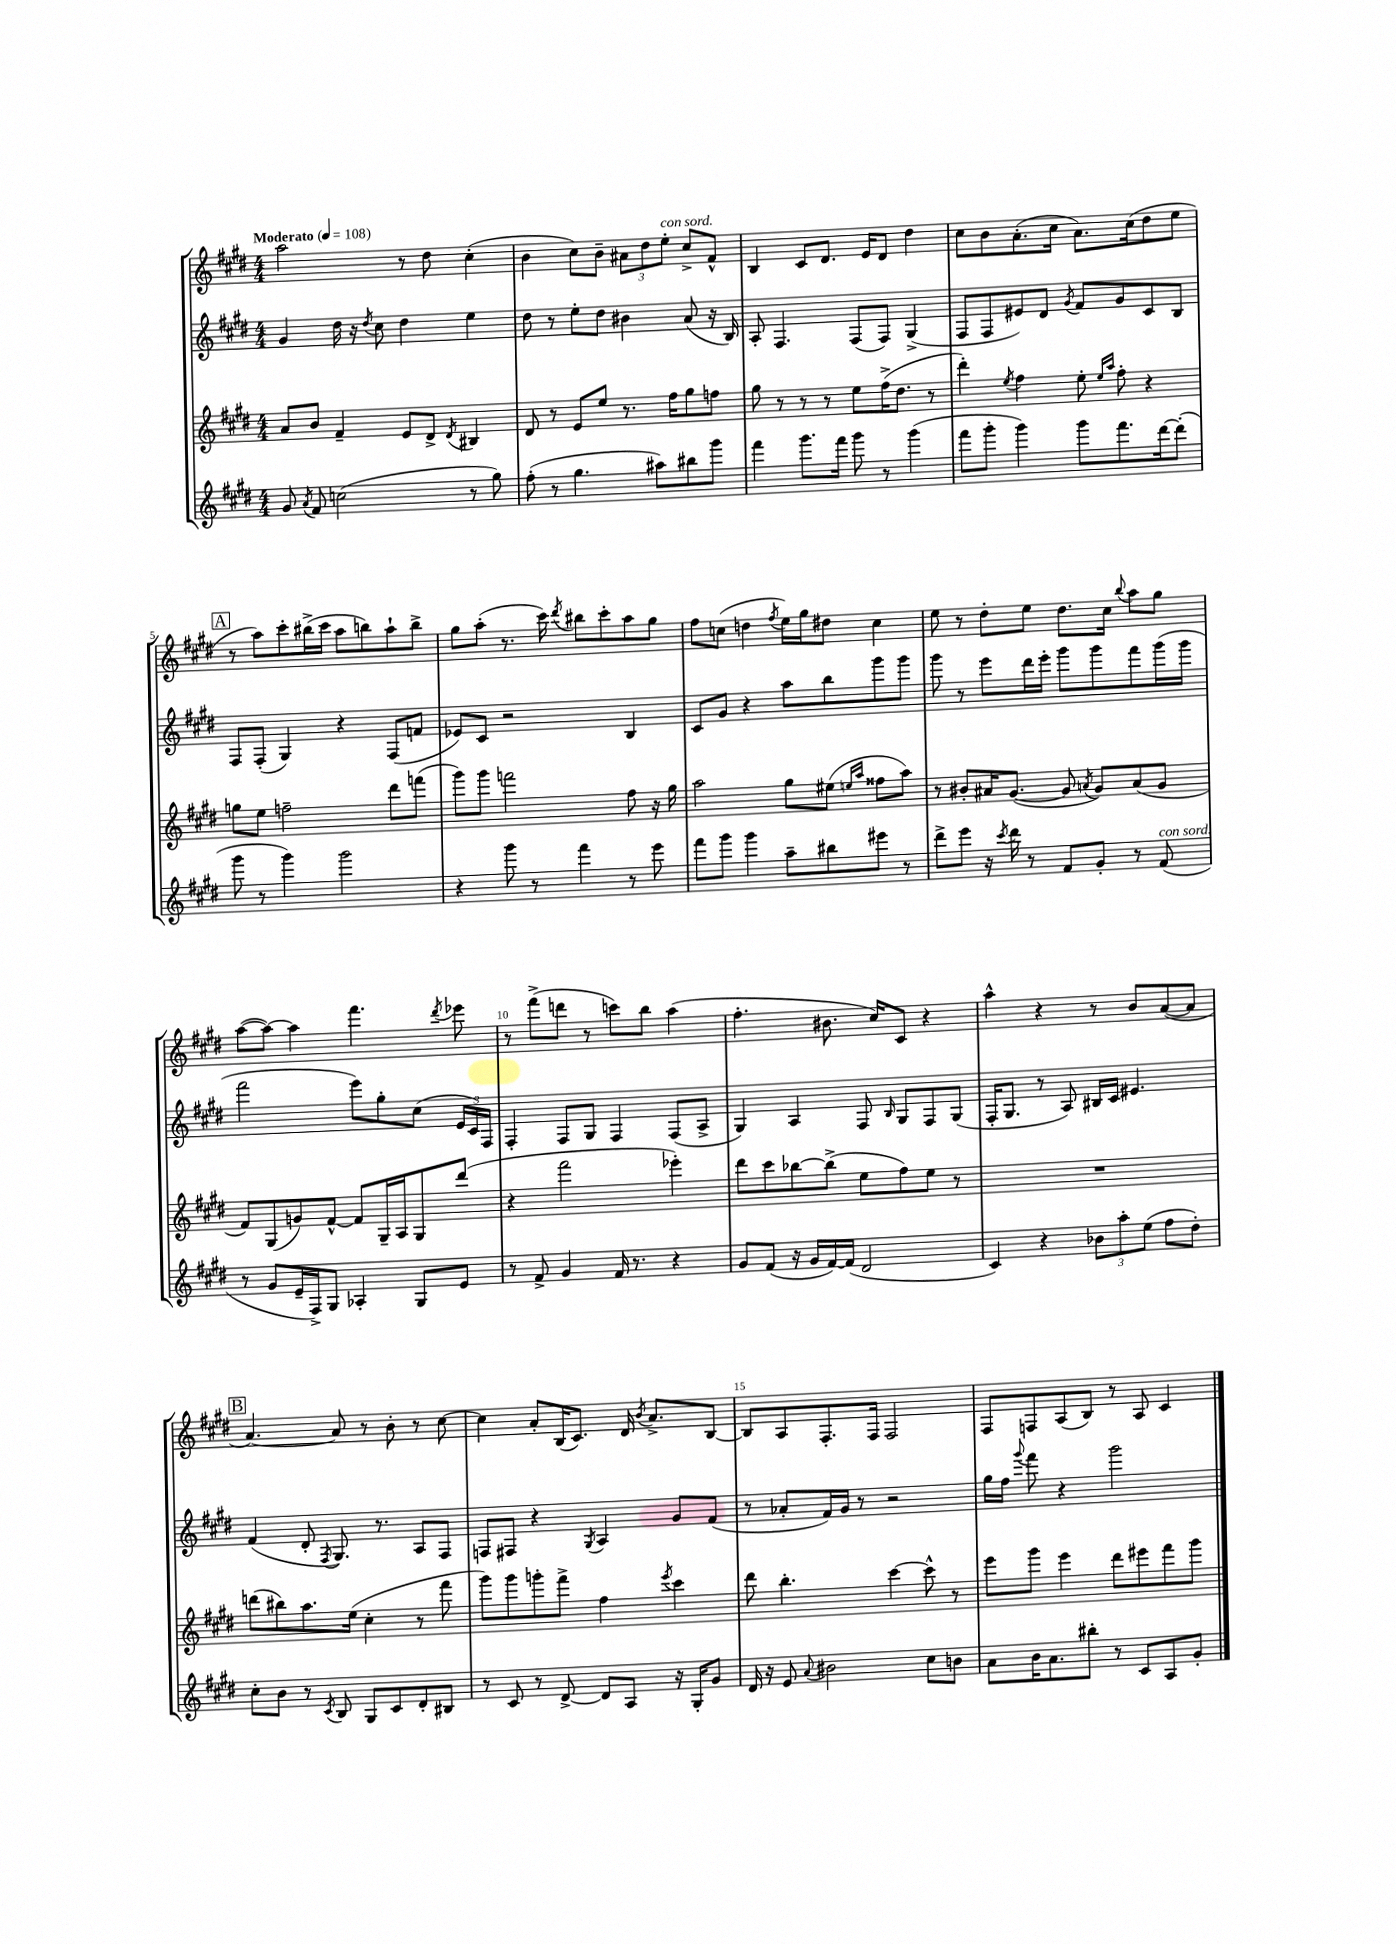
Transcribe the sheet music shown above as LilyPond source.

<<
\new StaffGroup <<
\new Staff = "s0" {
    \clef treble \key e \major \numericTimeSignature \time 4/4 \tempo "Moderato" 4 = 108
    \autoBeamOff a''2 r8 dis''8 cis''4-.( |
    b'4 cis''8[) b'8]-- \tuplet 3/2 { ais'8[ dis''8 e''8]-.^\markup { \italic "con sord." } } cis''8[-> fis'8]-^ |
    b4 cis'8[ dis'8.] e'16[ dis'8] dis''4 |
    cis''8[ b'8 a'8.-.( cis''16] a'8.[) cis''16( dis''8 e''8] |
    \mark \markup { \box "A" } r8 a''8[) cis'''8-. bis''16->( cis'''16] a''8[ b''8) a''8-! b''8]-> |
    gis''8[ a''8]-.( r8. cis'''16) \acciaccatura { dis'''8 } bis''8[ cis'''8-. a''8 gis''8] |
    fis''8[ c''8]( d''4 \acciaccatura { fis''8 } e''16[) gis''16 dis''8] c''4 |
    e''8 r8 dis''8[-. e''8] dis''8.[ cis''16] \appoggiatura { b''8 } a''8[ gis''8] |
    a''8[~( a''8]~) a''4 fis'''4. \acciaccatura { dis'''8 } ees'''8 |
    r8 fis'''8[->( d'''8] r8 c'''8[) b''8] a''4( |
    fis''4.-. bis'8. cis''16[) cis'8] r4 |
    a''4-^ r4 r8 b'8[ a'8~( a'8] |
    \mark \markup { \box "B" } a'4.~) a'8 r8 b'8-. r8 cis''8~ |
    cis''4 a'8[-. b16( cis'8.]) dis'16 \acciaccatura { b'8 } a'8.[-> b8]~ |
    b8[ a8 fis8.-. fis16] fis2 |
    fis8[ f8 a8( b8]) r8 a8 cis'4 \bar "|." |
}
\new Staff = "s1" {
    \clef treble \key e \major \numericTimeSignature \time 4/4
    \autoBeamOff gis'4 dis''16 r16 \acciaccatura { dis''8 } cis''8 dis''4 e''4 |
    dis''8 r8 e''8[-. dis''8] bis'4 a'8( r16 b16) |
    a8-. fis4. fis8[( fis8]) gis4->( |
    fis8[ fis8 eis'8) dis'8] \acciaccatura { gis'8 } fis'8[ gis'8 cis'8 b8] |
    \mark \markup { \box "A" } fis8[ fis8]-.( gis4) r4 fis8[( f'8] |
    ees'8[) cis'8] r2 b4 |
    cis'8[ gis'8] r4 a''8[ b''8 gis'''8 gis'''8] |
    gis'''8 r8 e'''8[ dis'''16 e'''16]-. gis'''8[ gis'''8 fis'''8 gis'''16( gis'''16] |
    fis'''2 e'''8[) gis''8-. cis''8]( \tuplet 3/2 { e'16[ cis'16) fis16] } |
    fis4-. fis8[ gis8] fis4 fis8[( a8]-> |
    gis4) a4 fis8 \grace { b16 } gis8[ fis8 gis8]( |
    fis16[-. gis8.] r8 a8) bis16[ cis'16] eis'4. |
    \mark \markup { \box "B" } fis'4( dis'8-. \acciaccatura { fis8 } gis8.) r8. a8[ fis8] |
    f8[ fis8] r4 \acciaccatura { gis8 } a4 gis'8[ fis'8]( |
    r8 aes'8[-. fis'16) gis'16] r8 r2 |
    gis''16[ fis''16] \appoggiatura { gis'''8 } fis'''8 r4 gis'''2 \bar "|." |
}
\new Staff = "s2" {
    \clef treble \key e \major \numericTimeSignature \time 4/4
    \autoBeamOff a'8[ b'8] fis'4-- e'8[ dis'8]-> \acciaccatura { dis'8 } bis4 |
    dis'8 r8 e'8[ e''8] r8. fis''16[ gis''8 f''8] |
    gis''8 r8 r8 r8 e''8[ fis''16->( dis''8.] r8 |
    dis'''4-.) \acciaccatura { e''8 } fis''4 e''8-. \grace { e''16[ a''16] } fis''8-. r4 |
    \mark \markup { \box "A" } g''8[ e''8] f''2-- dis'''8[ f'''8]( |
    gis'''8[) gis'''8] f'''2 fis''8 r16 gis''16 |
    a''2 gis''8[ eis''8]( \grace { e''16[ a''16] } fisis''8[ a''8]) |
    r8 bis'8[-. ais'16 gis'8.]~( gis'8 \acciaccatura { a'8 } gis'8[) a'8( gis'8] |
    fis'8[) gis8( g'8) fis'8]~-^ fis'8[ gis16-- a16 gis8 dis'''8]( |
    r4 fis'''2 ees'''4-.) |
    dis'''8[ cis'''8 bes''8~ bes''8]->( e''8[ fis''8) e''8] r8 |
    R1 |
    \mark \markup { \box "B" } d'''8[( bis''8) a''8. e''16]( cis''4-. r8 fis'''8 |
    gis'''8[) gis'''8 g'''8-. fis'''8]-> fis''4 \acciaccatura { e'''8 } cis'''4 |
    dis'''8 b''4.-. cis'''4~ cis'''8-^ r8 |
    e'''8[ gis'''8] e'''4 dis'''8[ eis'''8 fis'''8 gis'''8] \bar "|." |
}
\new Staff = "s3" {
    \clef treble \key e \major \numericTimeSignature \time 4/4
    \autoBeamOff gis'8 \acciaccatura { a'8 } fis'8 c''2( r8 gis''8) |
    fis''8-.( r8 gis''4. ais''8[) bis''8 gis'''8] |
    fis'''4 gis'''8.[ fis'''16] gis'''8 r8 gis'''4( |
    fis'''8[ gis'''8]-. gis'''4) gis'''8[ fis'''8. dis'''16~ dis'''8]-.( |
    \mark \markup { \box "A" } gis'''8 r8 gis'''4) gis'''2 |
    r4 gis'''8 r8 fis'''4 r8 e'''8 |
    fis'''8[ gis'''8] gis'''4 a''8[-- bis''8 eis'''8] r8 |
    dis'''8[-> e'''8] r16 \acciaccatura { cis'''8 } dis'''16 r8 fis'8[ gis'8]-. r8 fis'8^\markup { \italic "con sord." }( |
    r8 gis'8[ e'16-- fis16->) gis8] aes4-. gis8[ e'8] |
    r8 fis'8-> gis'4 fis'16 r8. r4 |
    gis'8[ fis'8]( r16 gis'16[ fis'16~) fis'16]( dis'2 |
    cis'4) r4 \tuplet 3/2 { bes'8[ a''8-. e''8]( } fis''8[ dis''8]-.) |
    \mark \markup { \box "B" } cis''8[-. b'8] r8 \acciaccatura { cis'8 } b8 gis8[ cis'8 dis'8-. bis8] |
    r8 cis'8 r8 dis'8~-> dis'8[ a8] r16 gis16[-. gis'8] |
    dis'16 r16 e'8 \appoggiatura { a'8 } bis'2 cis''8[ b'8] |
    a'8[ b'16 a'8. bis''8]-. r8 cis'8[ a8 gis'8]-. \bar "|." |
}
>>
>>
\layout { \context { \Score \override BarNumber.break-visibility = ##(#f #t #t) barNumberVisibility = #(every-nth-bar-number-visible 5) } }
